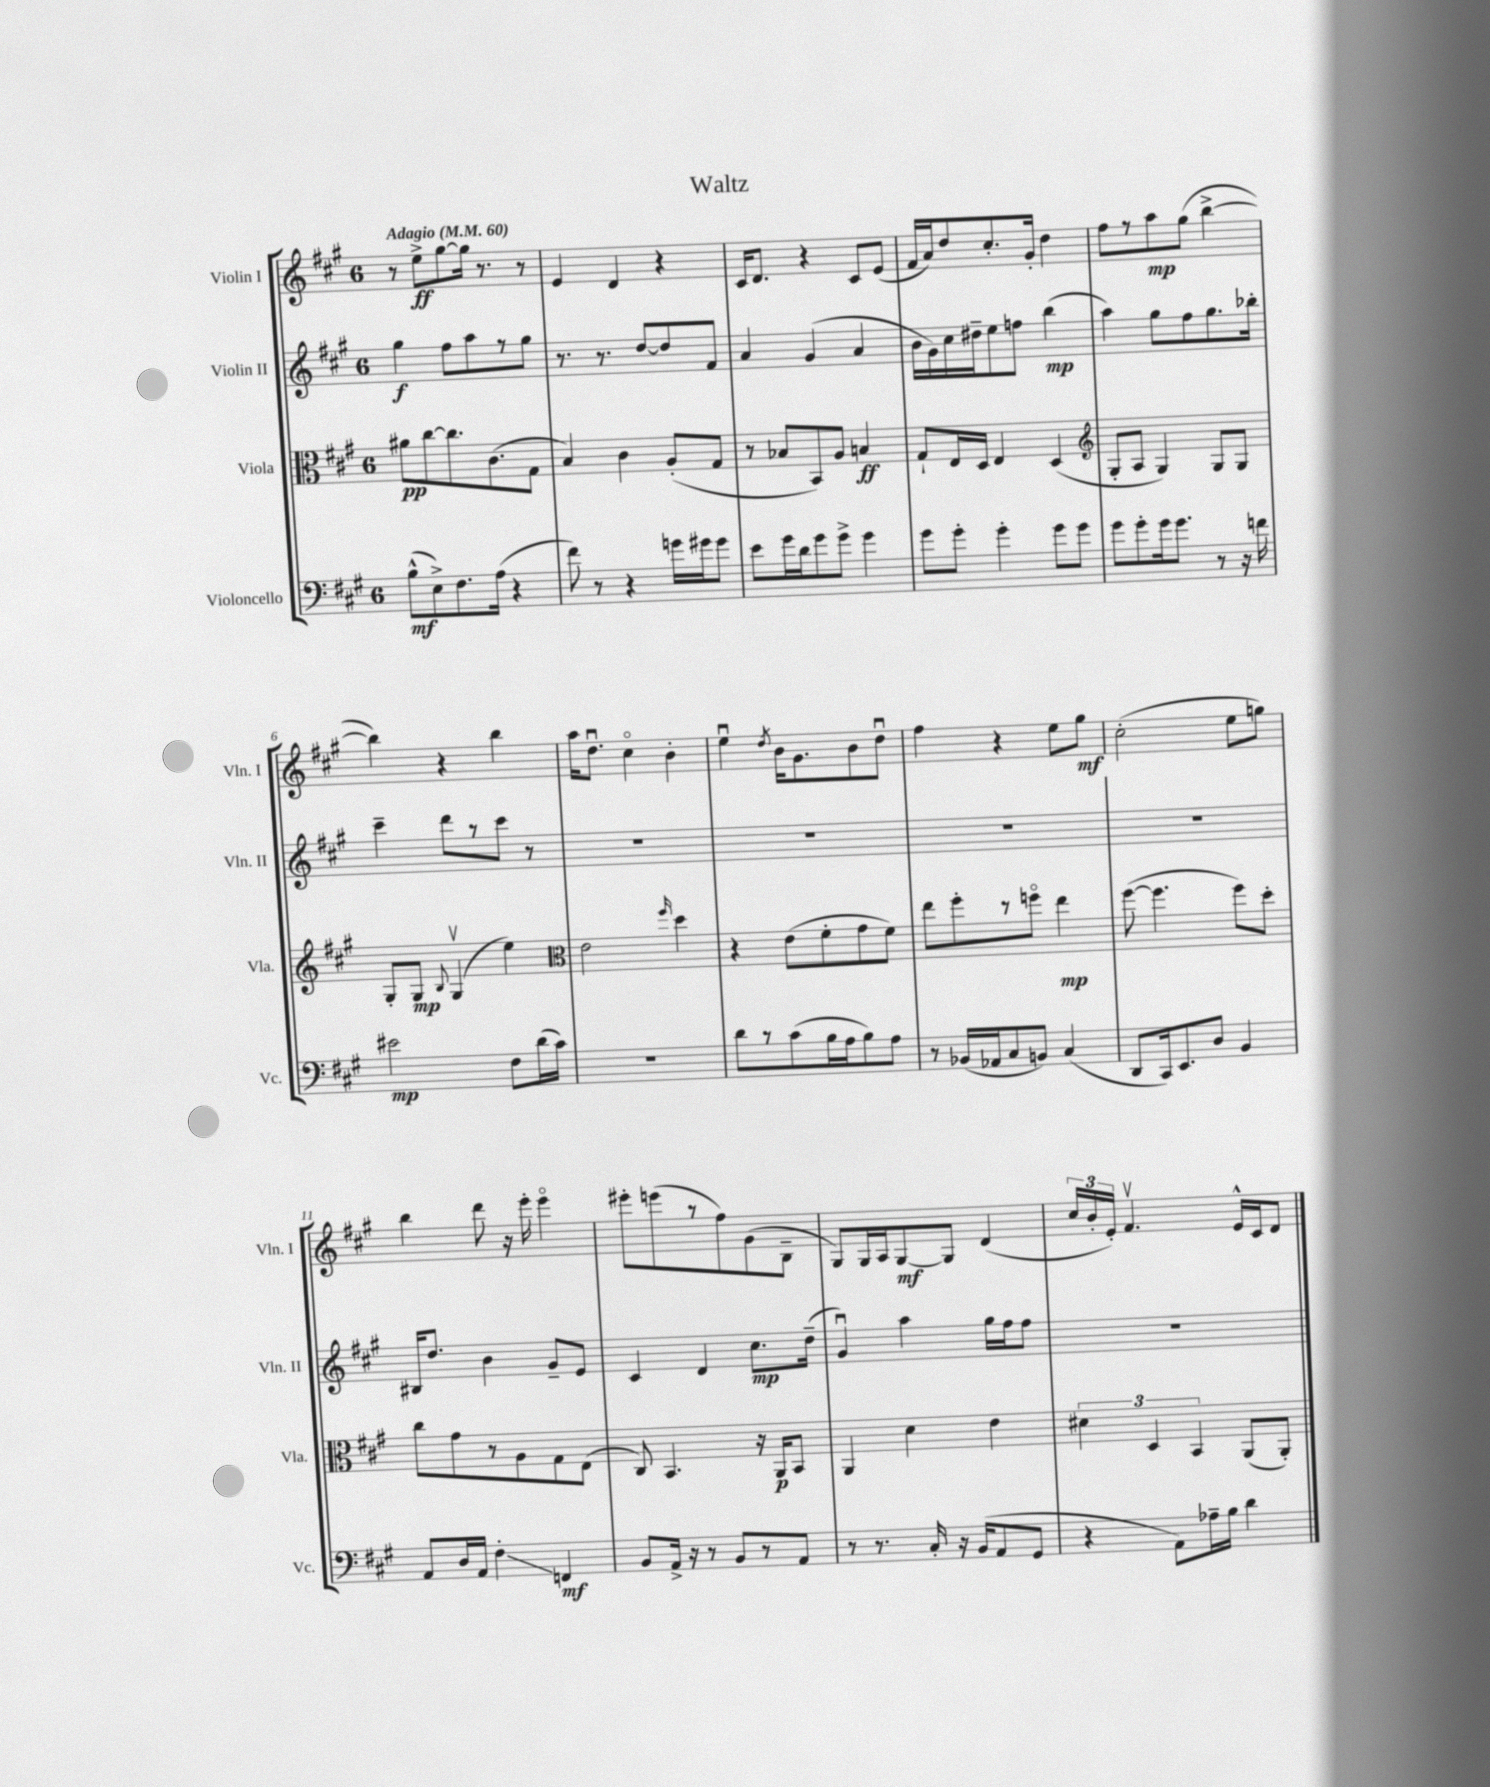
\header { title = "Waltz" }
<<
\new StaffGroup <<
\new Staff = "s0" \with { instrumentName = "Violin I" shortInstrumentName = "Vln. I" } {
    \clef treble \key a \major \once \override Staff.TimeSignature.style = #'single-digit \time 6/8 \tempo "Adagio" 4 = 60
    \autoBeamOff r8 e''8[->\ff gis''8~ gis''16] r8. r8 |
    e'4 d'4 r4 |
    cis'16[ d'8.] r4 cis'8[ e'8]( |
    fis'16[ a'16) d''8 cis''8.-. gis'16]-. d''4 |
    fis''8[ r8 a''8\mp gis''8]( b''4~-> |
    b''4) r4 b''4 |
    a''16[ d''8.]\downbow cis''4\flageolet b'4-. |
    e''4\downbow \acciaccatura { d''8 } b'16[ gis'8. b'8 d''8]\downbow |
    fis''4 r4 e''8[ gis''8]\mf |
    cis''2-.( e''8[ g''8]) |
    b''4 d'''8 r16 e'''16-. e'''4\flageolet |
    eis'''8[-. e'''8( r8 fis''8) gis'8( b8]-- |
    gis8[) gis16 a16 gis8~\mf gis8] d'4( |
    \tuplet 3/2 { cis''16[ b'16-. e'16]-.) } fis'4.\upbow e'16[-^ cis'16 d'8] \bar "|." |
}
\new Staff = "s1" \with { instrumentName = "Violin II" shortInstrumentName = "Vln. II" } {
    \clef treble \key a \major \once \override Staff.TimeSignature.style = #'single-digit \time 6/8
    \autoBeamOff gis''4\f fis''8[ a''8 r8 gis''8] |
    r8. r8. d''8[~ d''8 fis'8] |
    a'4 gis'4( a'4 |
    b'16[ gis'16) cis''16 dis''16-- e''8 f''8] b''4\mp( |
    a''4) gis''8[ fis''8 gis''8. bes''16]-. |
    cis'''4-- d'''8[ r8 cis'''8] r8 |
    R2. |
    R2. |
    R2. |
    R2. |
    bis16[ d''8.] b'4 gis'8[-- e'8] |
    cis'4 d'4 cis''8.[\mp d''16]--( |
    gis'4\downbow) a''4 gis''16[ fis''16 fis''8] |
    R2. \bar "|." |
}
\new Staff = "s2" \with { instrumentName = "Viola" shortInstrumentName = "Vla." } {
    \clef alto \key a \major \once \override Staff.TimeSignature.style = #'single-digit \time 6/8
    \autoBeamOff ais'8[\pp cis''8~ cis''8. cis'8.( gis8] |
    b4) cis'4 a8[-.( gis8] |
    r8 bes8[ b,8) a8] b4\ff |
    gis8[-! e16 d16] e4 d4( |
    \clef treble gis8[-. a8] gis4) gis8[ gis8] |
    gis8[-. gis8]\mp \appoggiatura { b8 } gis4\upbow( e''4) |
    \clef alto e'2 \grace { fis''16 } d''4 |
    r4 e'8[( fis'8-. gis'8 fis'8]) |
    e''8[ fis''8-. r8 f''8]\flageolet e''4\mp |
    fis''8~( fis''4. fis''8[) d''8]-. |
    cis''8[ gis'8 r8 a8 gis8 e8]( |
    cis8) b,4. r16 a,16[\p b,8] |
    a,4 d'4 e'4 |
    \tuplet 3/2 { dis'4 d4 b,4 } a,8[( a,8]-.) \bar "|." |
}
\new Staff = "s3" \with { instrumentName = "Violoncello" shortInstrumentName = "Vc." } {
    \clef bass \key a \major \once \override Staff.TimeSignature.style = #'single-digit \time 6/8
    \autoBeamOff b8[-^\mf( e8->) fis8. a16]( r4 |
    fis'8) r8 r4 g'16[ gis'16 gis'8] |
    e'8[ gis'16 d'16 gis'8 gis'8]-> gis'4 |
    gis'8[ gis'8]-. gis'4-. gis'8[ gis'8] |
    gis'8[ gis'8-. gis'16 gis'8.] r8 r16 f'16 |
    eis'2\mp fis8[ d'16( cis'16]) |
    R2. |
    d'8[ r8 cis'8( b16 a16 b8) a8] |
    r8 bes,16[( aes,16 cis8 b,8]) cis4( |
    d,8[ cis,16) e,8. d8] b,4 |
    a,8[ d16 a,16] fis4-.\glissando f,4\mf |
    b,8[ a,16]-> r16 r8 b,8[ r8 a,8] |
    r8 r8. cis16-. r16 b,16[( a,8 gis,8] |
    r4 a,8[) aes16-- b16] d'4 \bar "|." |
}
>>
>>
